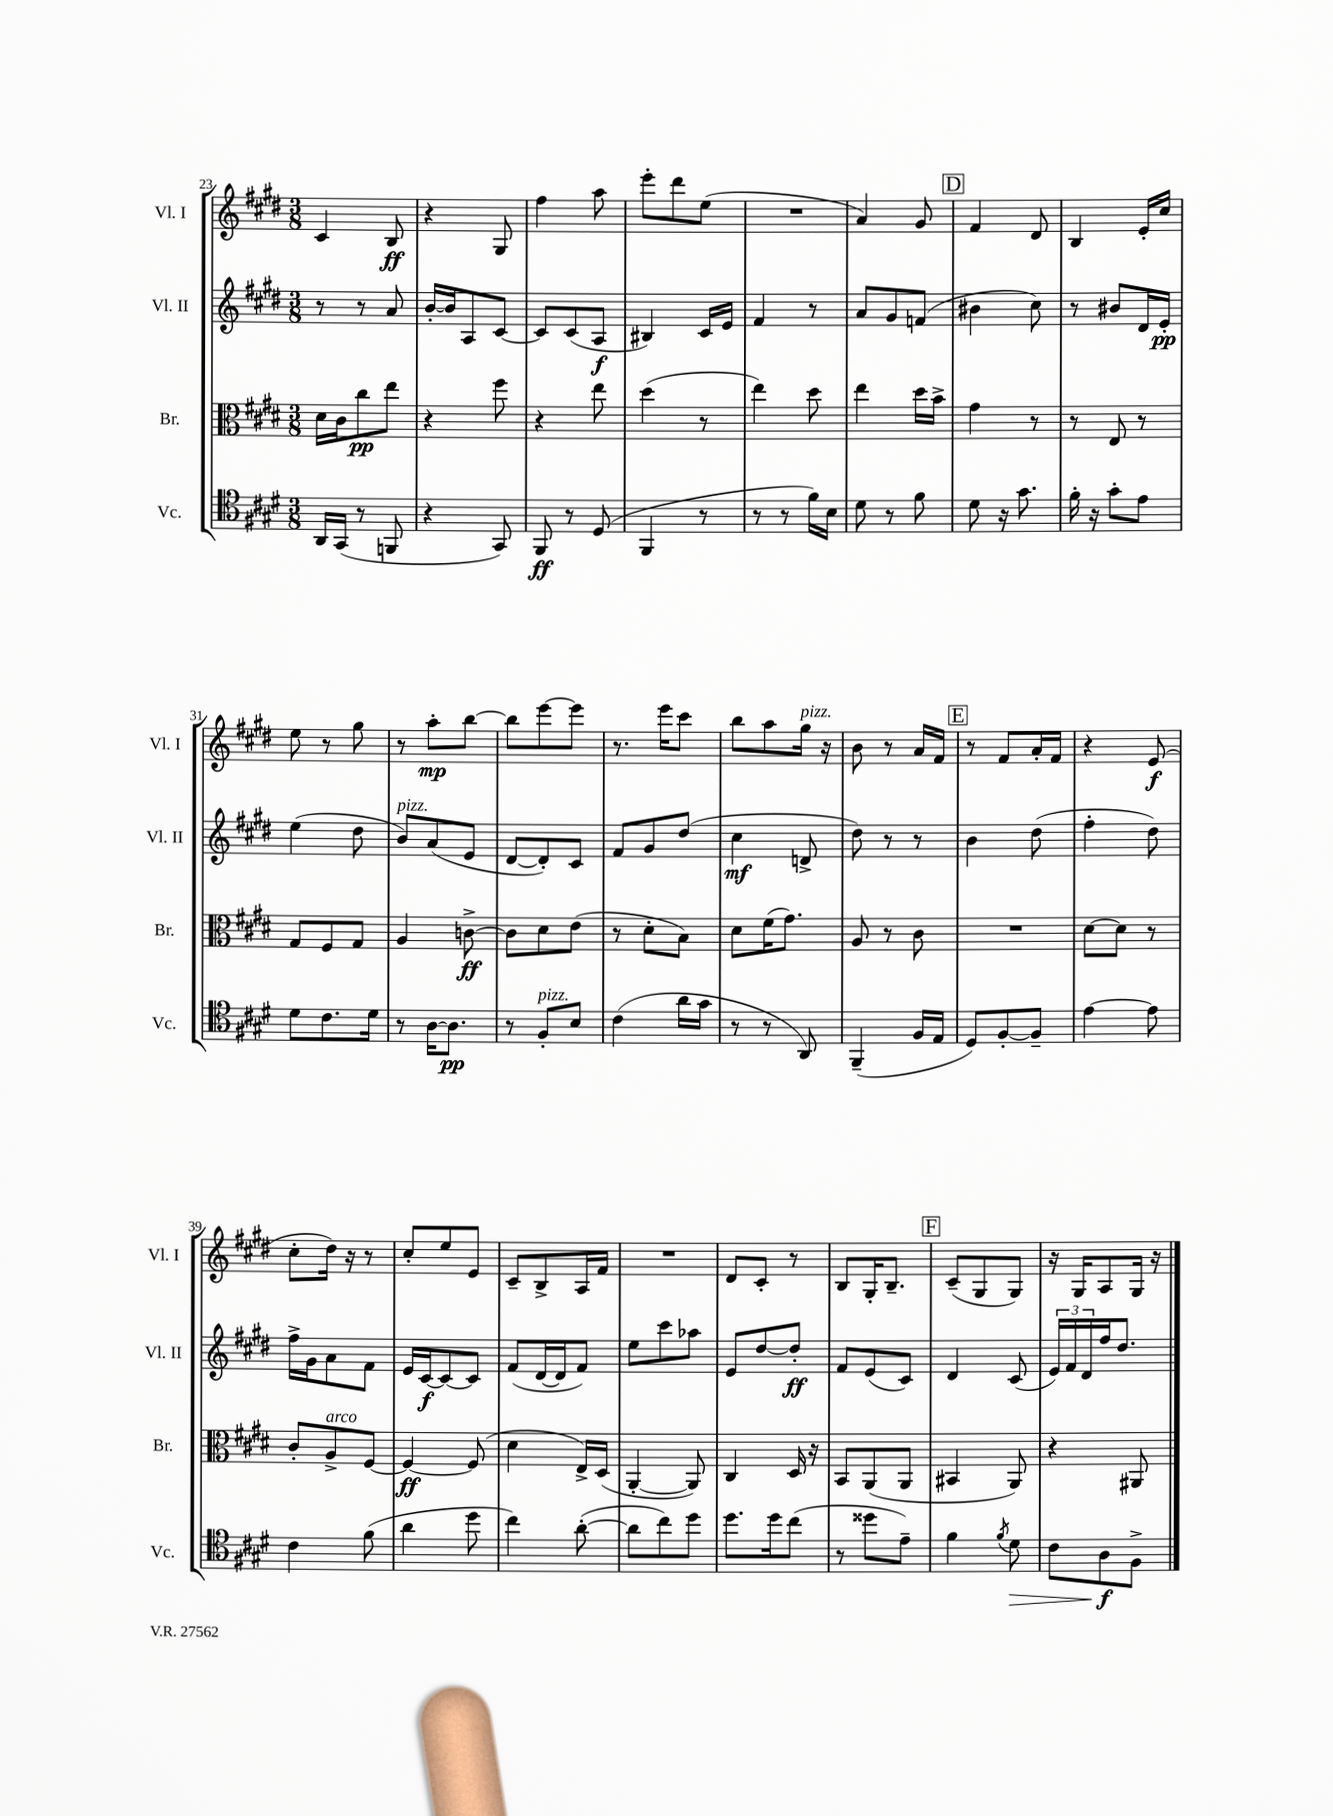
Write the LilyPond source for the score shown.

<<
\new StaffGroup <<
\new Staff = "s0" \with { instrumentName = "Vl. I" shortInstrumentName = "Vl. I" } {
    \clef treble \key e \major \numericTimeSignature \time 3/8
    cis'4 b8\ff |
    r4 gis8 |
    fis''4 a''8 |
    e'''8-. dis'''8 e''8( |
    R4. |
    a'4) gis'8 |
    \mark \markup { \box "D" } fis'4 dis'8 |
    b4 e'16-. cis''16 |
    e''8 r8 gis''8 |
    r8 a''8-.\mp b''8~ |
    b''8 e'''8~ e'''8 |
    r8. e'''16 cis'''8 |
    b''8 a''8 gis''16^\markup { \italic "pizz." } r16 |
    b'8 r8 a'16 fis'16 |
    \mark \markup { \box "E" } r8 fis'8 a'16-. fis'16 |
    r4 e'8\f( |
    cis''8-. dis''16) r16 r8 |
    cis''8-. e''8 e'8 |
    cis'8-- b8-> a16 fis'16 |
    R4. |
    dis'8 cis'8-. r8 |
    b8 gis16-. b8.-- |
    \mark \markup { \box "F" } cis'8--( gis8 gis8) |
    r16 gis16 a8 gis16 r16 \bar "|." |
}
\new Staff = "s1" \with { instrumentName = "Vl. II" shortInstrumentName = "Vl. II" } {
    \clef treble \key e \major \numericTimeSignature \time 3/8
    r8 r8 a'8 |
    b'16~-. b'16 a8 cis'8~ |
    cis'8 cis'8( a8\f |
    bis4) cis'16 e'16 |
    fis'4 r8 |
    a'8 gis'8 f'8( |
    \mark \markup { \box "D" } bis'4 cis''8) |
    r8 bis'8 dis'16 e'16-.\pp |
    e''4( dis''8 |
    b'8^\markup { \italic "pizz." }) a'8( e'8 |
    dis'8~ dis'8-.) cis'8 |
    fis'8 gis'8 dis''8( |
    cis''4\mf d'8-> |
    dis''8) r8 r8 |
    \mark \markup { \box "E" } b'4 dis''8( |
    fis''4-. dis''8) |
    fis''16-> gis'16 a'8 fis'8 |
    e'16 cis'16~\f cis'8~ cis'8 |
    fis'8( dis'16~ dis'16 fis'8) |
    e''8 cis'''8 aes''8 |
    e'8 dis''8~ dis''8-.\ff |
    fis'8 e'8( cis'8) |
    \mark \markup { \box "F" } dis'4 cis'8( |
    \tuplet 3/2 { e'16) fis'16 dis'16 } fis''16 dis''8. \bar "|." |
}
\new Staff = "s2" \with { instrumentName = "Br." shortInstrumentName = "Br." } {
    \clef alto \key e \major \numericTimeSignature \time 3/8
    dis'16 cis'16 cis''8\pp e''8 |
    r4 fis''8 |
    r4 e''8 |
    dis''4( r8 |
    e''4) dis''8 |
    e''4 dis''16 b'16-> |
    \mark \markup { \box "D" } gis'4 r8 |
    r8 e8 r8 |
    gis8 fis8 gis8 |
    a4 c'8~->\ff |
    c'8 dis'8 e'8( |
    r8 dis'8-. b8) |
    dis'8 fis'16( gis'8.) |
    a8 r8 cis'8 |
    \mark \markup { \box "E" } R4. |
    dis'8~ dis'8 r8 |
    cis'8-. a8->^\markup { \italic "arco" } fis8~ |
    fis4~\ff fis8( |
    dis'4 e16->) dis16( |
    a,4~-. a,8) |
    cis4 dis16 r16 |
    b,8 a,8( a,8 |
    \mark \markup { \box "F" } bis,4 a,8) |
    r4 ais,8 \bar "|." |
}
\new Staff = "s3" \with { instrumentName = "Vc." shortInstrumentName = "Vc." } {
    \clef tenor \key e \major \numericTimeSignature \time 3/8
    a,16 gis,16( r8 f,8 |
    r4 gis,8) |
    fis,8\ff r8 dis8( |
    fis,4 r8 |
    r8 r8 fis'16) b16 |
    dis'8 r8 fis'8 |
    \mark \markup { \box "D" } dis'8 r16 gis'8. |
    fis'16-. r16 gis'8-. e'8 |
    dis'8 cis'8. dis'16 |
    r8 a16~ a8.\pp |
    r8 fis8-.^\markup { \italic "pizz." } b8 |
    cis'4( a'16 gis'16 |
    r8 r8 a,8) |
    fis,4--( fis16 e16 |
    \mark \markup { \box "E" } dis8) fis8~-. fis8-- |
    e'4~ e'8 |
    cis'4 fis'8( |
    a'4 dis''8 |
    cis''4) a'8~-.( |
    a'8 cis''8) dis''8 |
    dis''8. dis''16 cis''8( |
    r8 disis''8 e'8--) |
    \mark \markup { \box "F" } fis'4 \acciaccatura { fis'8 } dis'8\> |
    cis'8 a8\f\! fis8-> \bar "|." |
}
>>
>>
\layout { \context { \Score currentBarNumber = #23 } }
